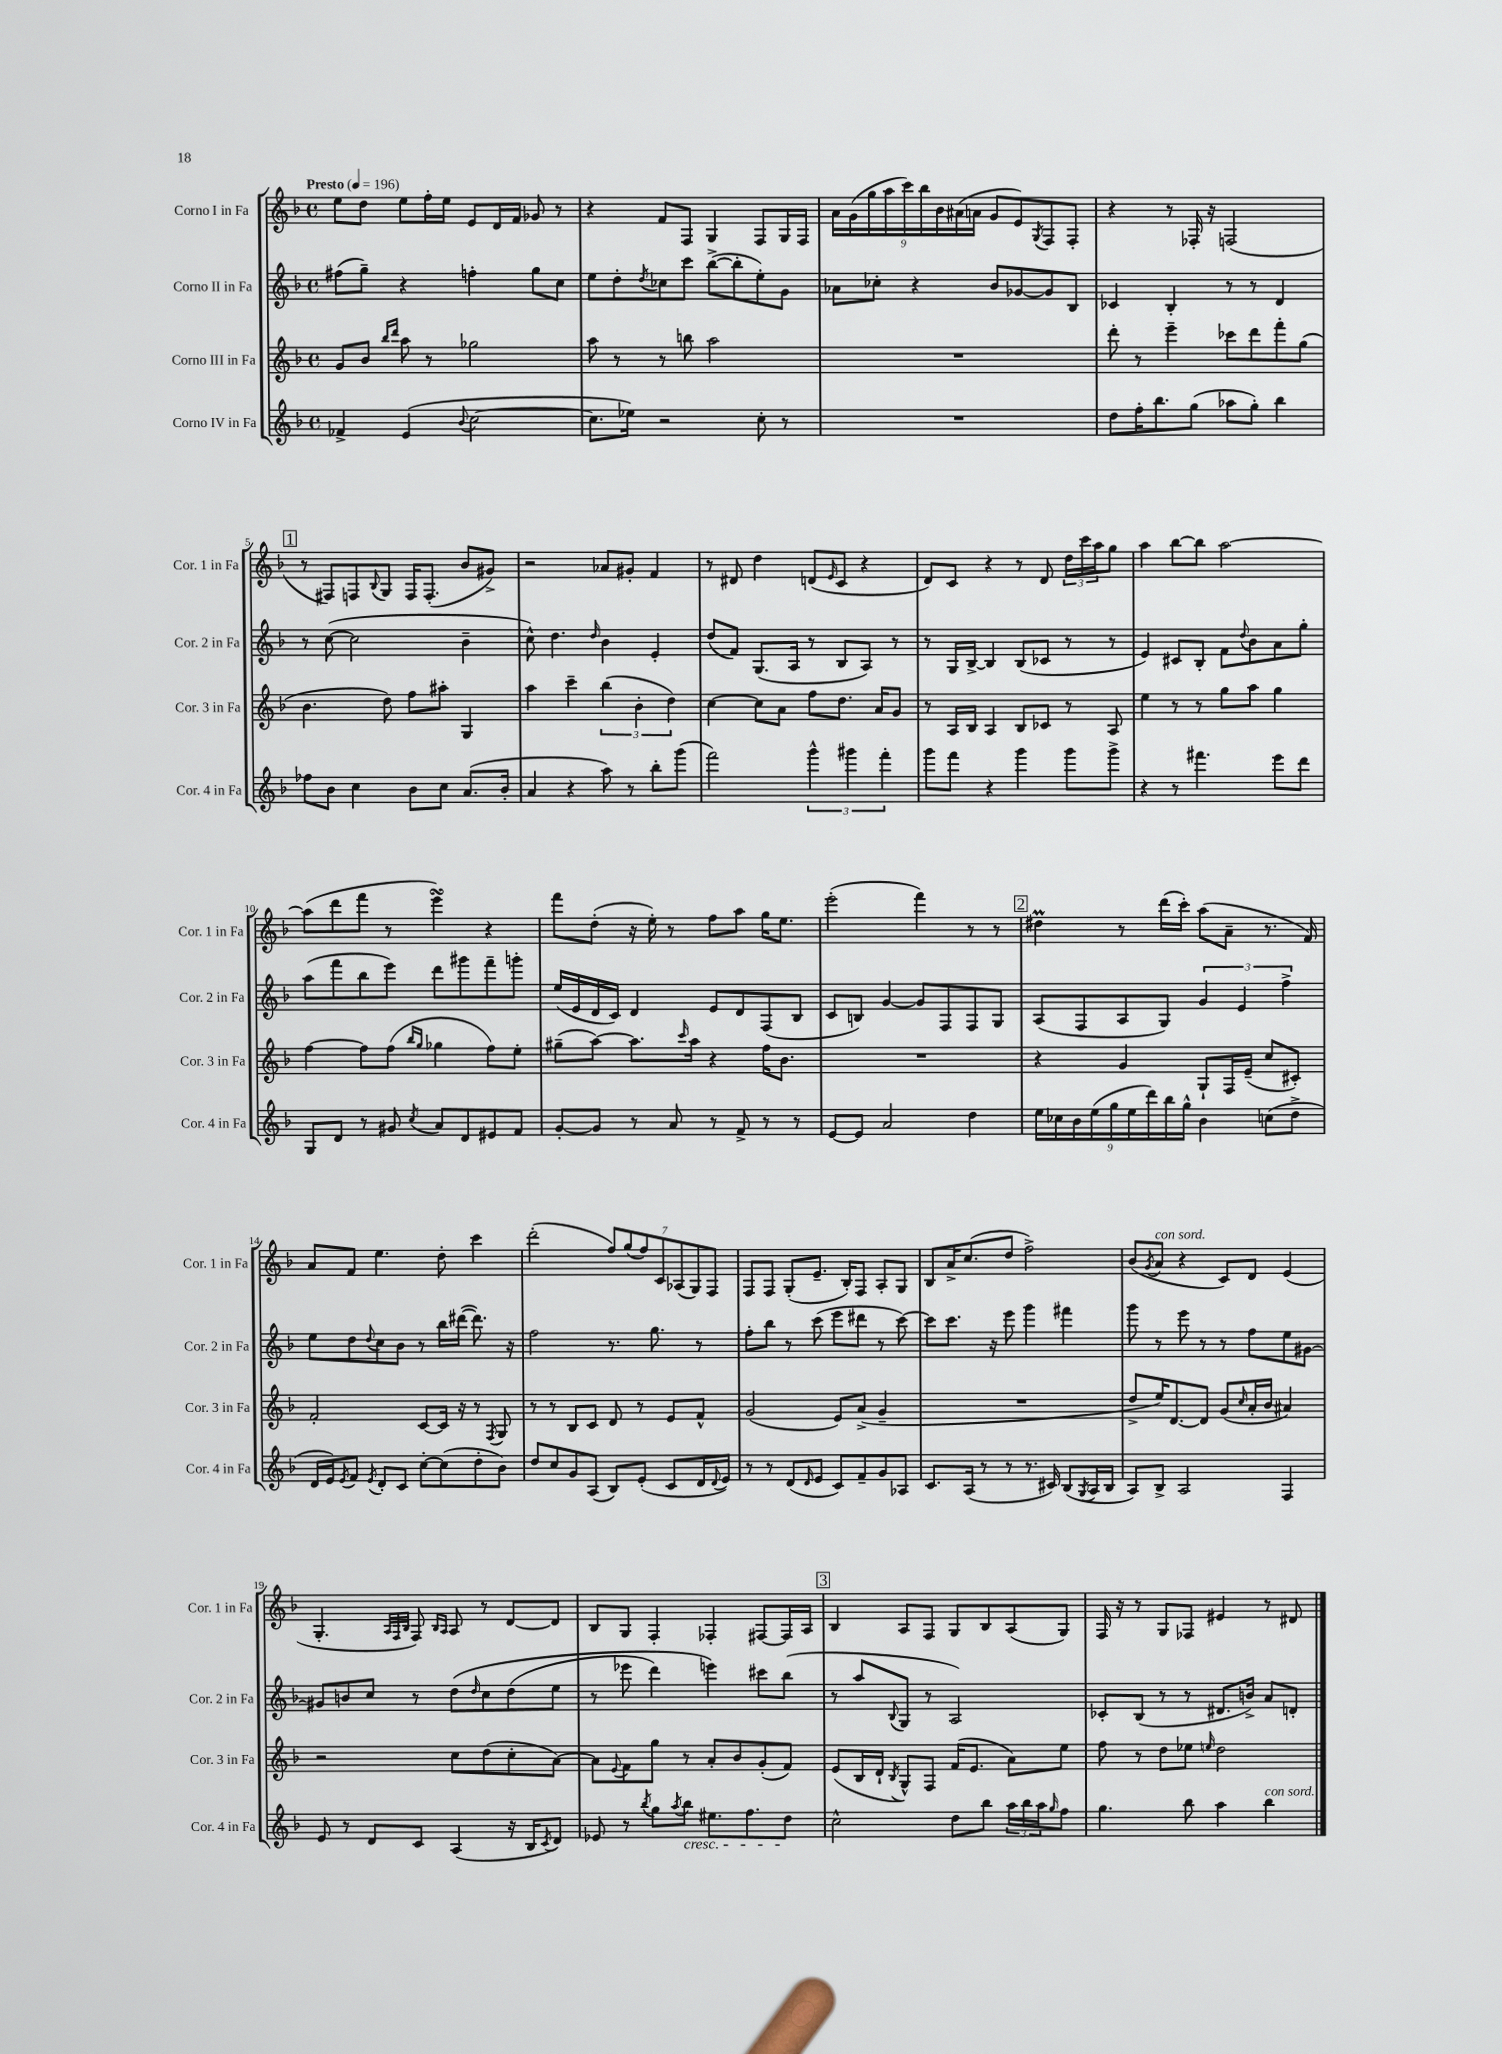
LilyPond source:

<<
\new StaffGroup <<
\new Staff = "s0" \with { instrumentName = "Corno I in Fa" shortInstrumentName = "Cor. 1 in Fa" } {
    \clef treble \key f \major \defaultTimeSignature \time 4/4 \tempo "Presto" 4 = 196
    e''8 d''8 e''8 f''16-. e''16 e'8 d'16 f'16 ges'8 r8 |
    r4 f'8 f8 g4 f8 g16 f16 |
    \tuplet 9/8 { a'16 g'16( g''16 a''16 c'''16) bes''16 bes'16 ais'16( a'16 } g'8 e'8) \acciaccatura { g8 } f8 f8-. |
    r4 r8 fes16-. r16 f2( |
    \mark \markup { \box "1" } r8 fis8) f8 \appoggiatura { bes8 } g8 f16 f8.-.( bes'8 gis'8->) |
    r2 aes'8 gis'8-. f'4 |
    r8 dis'8 d''4 d'8( \grace { e'16 } c'8 r4 |
    d'8) c'8 r4 r8 d'8 \tuplet 3/2 { d''16 c'''16 a''16 } g''8 |
    a''4 bes''8~ bes''8 a''2~ |
    a''8( d'''8 f'''8 r8 e'''4\turn) r4 |
    f'''8 d''8-.( r16 e''16-.) r8 f''8 a''8 g''16 e''8. |
    e'''2-.( f'''4) r8 r8 |
    \mark \markup { \box "2" } dis''4\prall r8 d'''16( c'''16-.) a''8( a'8-- r8. f'16) |
    a'8 f'8 e''4. d''8-. c'''4 |
    d'''2-.( \tuplet 7/4 { f''8) g''8( f''8) c'8 aes8( g8) f8 } |
    f8 f8 g8-.( e'8.-- bes16-.) f8 a8-. g8 |
    bes8 a'16-> c''8.( d''8 f''2->) |
    bes'8( \acciaccatura { g'8 } a'8^\markup { \italic "con sord." } r4 c'8) d'8 e'4( |
    g4.-. \grace { a32 f32 bes32 } f8) \grace { bes16 a16 } a8 r8 d'8~ d'8 |
    bes8 g8 f4-. fes4-. fis8~ fis16 a16 |
    \mark \markup { \box "3" } bes4 a8 f8 g8 bes8 a8( g8) |
    f16 r16 r8 g8 fes8 eis'4 r8 dis'8 \bar "|." |
}
\new Staff = "s1" \with { instrumentName = "Corno II in Fa" shortInstrumentName = "Cor. 2 in Fa" } {
    \clef treble \key f \major \defaultTimeSignature \time 4/4
    fis''8( g''8--) r4 f''4-. g''8 c''8 |
    e''8 d''8-. \acciaccatura { d''8 } ces''8 c'''8 bes''8~->( bes''8-. e''8-.) g'8 |
    aes'8 ces''8-. r4 bes'8 ges'8~ ges'8 bes8 |
    ces'4 bes4-. r8 r8 d'4 |
    \mark \markup { \box "1" } r8 c''8~( c''2 bes'4-- |
    c''8-^) d''4. \grace { d''16 } bes'4 e'4-. |
    d''8( f'8) g8.( a16 r8 bes8 a8) r8 |
    r8 g16 bes16~-> bes4 bes8( ces'8 r8 r8 |
    e'4) cis'8 bes8-. f'8 \appoggiatura { d''8 } bes'8 a'8 g''8-. |
    a''8( f'''8 bes''8 e'''8) d'''8 gis'''8 f'''8-- g'''8-. |
    e''16( e'16 d'16 c'16) d'4 e'8 d'8 f8( bes8 |
    c'8 b8) g'4~ g'8 f8 f8 g8 |
    \mark \markup { \box "2" } a8( f8 a8 g8) \tuplet 3/2 { g'4 e'4 f''4-> } |
    e''8 d''8 \appoggiatura { d''8 } c''8 bes'8 r8 bes''16 dis'''16~( dis'''8.) r16 |
    f''2 r8. g''8. r8 |
    f''8-. bes''8 r8 c'''8( e'''8 dis'''8 r8 c'''8~) |
    c'''8 c'''8. r16 e'''8 g'''4 fis'''4 |
    g'''8 r8 e'''8 r8 r8 f''8 e''8 gis'8~ |
    gis'8 b'8 c''8 r8 d''8\( \grace { d''16 } c''8 d''8( e''8 |
    r8 ees'''8 d'''4) e'''4\) cis'''8 bes''8( |
    \mark \markup { \box "3" } r8 a''8 \appoggiatura { bes8 } g8 r8 a2) |
    ces'8-. bes8( r8 r8 dis'8. b'16->) a'8 d'8-. \bar "|." |
}
\new Staff = "s2" \with { instrumentName = "Corno III in Fa" shortInstrumentName = "Cor. 3 in Fa" } {
    \clef treble \key f \major \defaultTimeSignature \time 4/4
    g'8 bes'8 \grace { bes''16 d'''16 } a''8 r8 ges''2 |
    a''8 r8 r8 b''8 a''2 |
    R1 |
    d'''8-. r8 e'''4-- ces'''8 d'''8 f'''8-. g''8( |
    \mark \markup { \box "1" } bes'4. d''8) f''8 ais''8-. g4 |
    a''4 c'''4-- \tuplet 3/2 { bes''4( bes'4-. d''4) } |
    c''4~ c''8 a'8 f''8 d''8. a'16 g'8 |
    r8 a16 bes16 a4 bes8 ces'8 r8 a8 |
    e''4 r8 r8 g''8 a''8 g''4 |
    f''4~ f''8 f''8( \grace { bes''16 g''16 } ges''4 f''8) e''8-. |
    gis''8--( a''8~) a''8. \grace { c'''16 } a''16 r4 f''16 bes'8. |
    R1 |
    \mark \markup { \box "2" } r4 g'4 g8-! f16 e'16--( c''8 cis'8-.) |
    f'2-. c'8~ c'16 r16 r8 \acciaccatura { f8 } g8 |
    r8 r8 bes8 c'8 d'8 r8 e'8 f'8-^ |
    g'2( e'8) a'8->( g'4-- |
    R1 |
    d''8-> e''16) d'8.~ d'8 g'8( \grace { c''16 } a'16-. bes'16 ais'4) |
    r2 c''8 d''8( c''8-. a'8~) |
    a'8 \appoggiatura { e'8 } f'8 g''8 r8 a'8-. bes'8 g'8-.( f'8) |
    \mark \markup { \box "3" } e'8( bes16 d'16-! \acciaccatura { bes8 } g8-^) f8 f'16( e'8. a'8) e''8 |
    f''8 r8 d''8 ees''8 \grace { e''16 } d''2 \bar "|." |
}
\new Staff = "s3" \with { instrumentName = "Corno IV in Fa" shortInstrumentName = "Cor. 4 in Fa" } {
    \clef treble \key f \major \defaultTimeSignature \time 4/4
    fes'4-> e'4( \appoggiatura { bes'8 } c''2~ |
    c''8. ees''16) r2 c''8-. r8 |
    R1 |
    d''8 f''16-. bes''8. g''8( aes''8 g''8-.) bes''4 |
    \mark \markup { \box "1" } fes''8 bes'8 c''4 bes'8 c''8 a'8.( bes'16-. |
    a'4 r4 a''8) r8 bes''8-. g'''8( |
    f'''2) \tuplet 3/2 { g'''4-^ gis'''4 f'''4-. } |
    g'''8 f'''8 r4 g'''4 g'''8 g'''8-> |
    r4 r8 fis'''4. e'''8 d'''8 |
    g8 d'8 r8 gis'8 \acciaccatura { c''8 } a'8 d'8 eis'8 f'8 |
    g'8~-. g'8 r8 a'8 r8 f'8-> r8 r8 |
    e'8~ e'8 a'2 d''4 |
    \mark \markup { \box "2" } \tuplet 9/8 { e''16 ces''16 bes'16 e''16( g''16 e''16 d'''16) bes''16 g''16-^ } bes'4 c''8( d''8-> |
    d'16 e'16) \acciaccatura { e'8 } f'8 \acciaccatura { e'8 } d'8-. c'8 c''8~-. c''8( d''8-. bes'8) |
    d''8 c''8 g'8 a8( bes8) e'8-.( c'8 d'16 \appoggiatura { d'8 } e'16) |
    r8 r8 d'8( \grace { d'16 } e'8 c'8) f'8-- g'8 aes8 |
    c'8. a16( r8 r8 r8. cis'16) bes8( \acciaccatura { g8 } a16 bes16 |
    a8) bes8-> a2 f4 |
    e'8 r8 d'8 c'8 a4( r16 bes16 \acciaccatura { c'8 } d'8) |
    ees'8 r8 \acciaccatura { bes''8 } g''8 \acciaccatura { a''8 } bes''8\cresc eis''8. f''8. d''8\! |
    \mark \markup { \box "3" } c''2-^ d''8 bes''8 \tuplet 3/2 { a''16 bes''16 a''16 } \grace { g''16 } f''8 |
    g''4. bes''8 a''4 bes''4^\markup { \italic "con sord." } \bar "|." |
}
>>
>>
